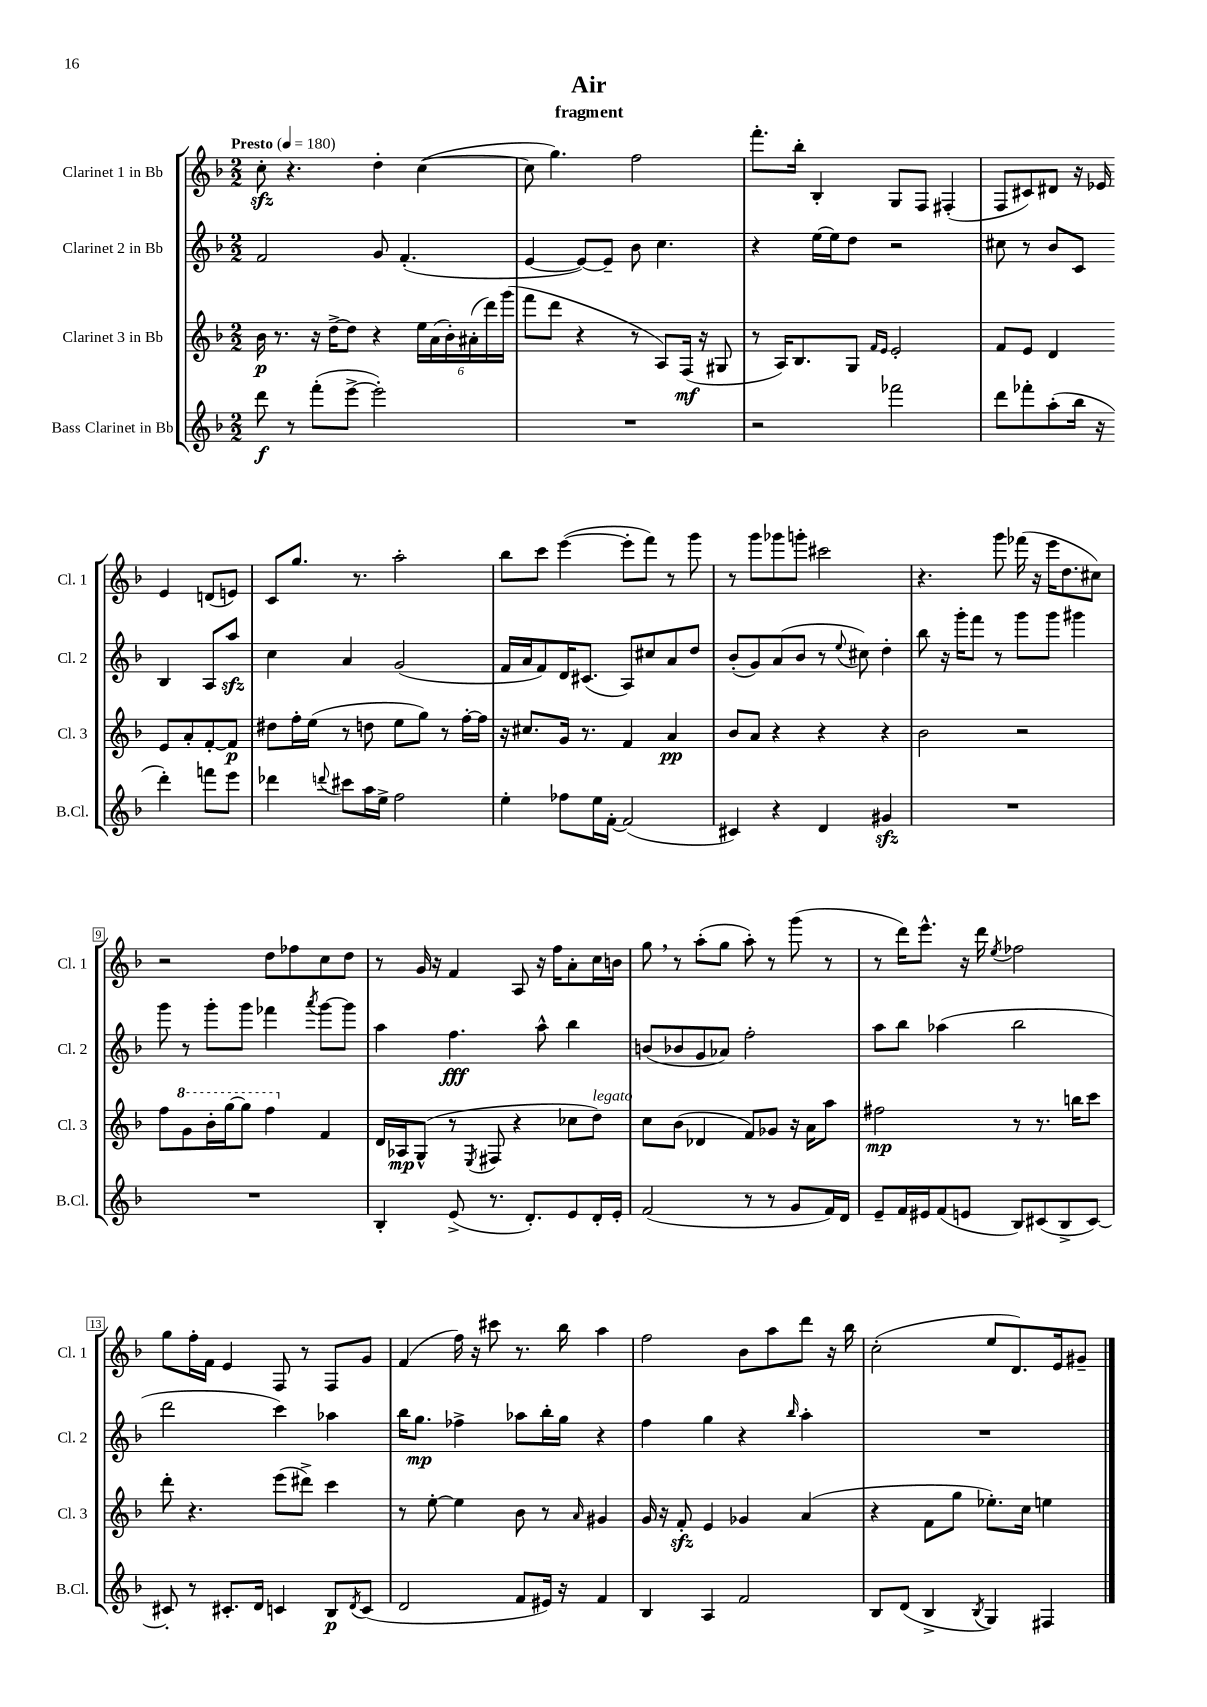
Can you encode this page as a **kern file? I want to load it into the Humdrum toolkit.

**kern	**kern	**kern	**kern
*staff4	*staff3	*staff2	*staff1
*clefG2	*clefG2	*clefG2	*clefG2
*k[b-]	*k[b-]	*k[b-]	*k[b-]
*M2/2	*M2/2	*M2/2	*M2/2
*MM180	*MM180	*MM180	*MM180
8ddd	16b-	2f	8cc'
.	8.r	.	.
8r	.	.	4.r
(8fff'	16r	.	.
.	[16dd^	.	.
[8eee^	8dd]	.	.
2eee'])	4r	8g	4dd'
.	.	(4.f'	.
.	24ee	.	([4cc
.	(24a	.	.
.	24b-')	.	.
.	(24a#'	.	.
.	24ddd)	.	.
.	(24ggg	.	.
=	=	=	=
1r	8fff	[4e	8cc]
.	8ddd	.	4.gg)
.	4r	8e_)	.
.	.	8e~]	.
.	8r	8b-	2ff
.	8A)	4.cc	.
.	(16F	.	.
.	16r	.	.
.	8G#	.	.
=	=	=	=
2r	8r	4r	8.fff'
.	16A)	.	.
.	8.B-	.	16bb-'
.	.	[16ee	4B-'
.	.	16ee]	.
.	8G	8dd	.
.	16qqf	.	.
.	16qqe	.	.
2fff-	2e'	2r	8G
.	.	.	8F
.	.	.	(4F#'
=	=	=	=
8ddd	8f	8cc#	8F
8fff-'	8e	8r	8c#)
(8aa'	4d	8b-	8d#
16bb-	.	8c	16r
16r	.	.	16e-
4ddd')	8e	4B-	4e-
.	8a'	.	.
8fff	[8f'	8A	(8d
8eee	8f]	8aa	8e)
=	=	=	=
4ddd-	8dd#	4cc	8c
.	16ff'	.	8.gg
.	(16ee	.	.
8qqddd	.	.	.
8ccc#	8r	4a	.
.	.	.	8.r
16aa	8dd	.	.
16ee^	.	.	.
2ff	8ee	(2g	2aa'
.	8gg)	.	.
.	8r	.	.
.	[16ff'	.	.
.	16ff]	.	.
=	=	=	=
4ee'	16r	16f	8bb-
.	8.cc#	16a	.
.	.	8f)	8ccc
8ff-	16g	16d	([4eee
.	8.r	(8.c#	.
16ee	.	.	.
[16f'	.	.	.
(2f]	4f	8A)	8eee']
.	.	8cc#	8fff)
.	4a	8a	8r
.	.	8dd	8ggg
=	=	=	=
4c#)	8b-	(8b-'	8r
.	8a	8g)	8ggg
4r	4r	(8a	8ggg-
.	.	8b-	8ggg'
4d	4r	8r	2ccc#
.	.	8qqee	.
.	.	8cc#)	.
4g#	4r	4dd'	.
=	=	=	=
1r	2b-	8bb-	4.r
.	.	16r	.
.	.	16ggg'	.
.	.	8fff	.
.	.	8r	8ggg
.	2r	8ggg	(16fff-
.	.	.	16r
.	.	8ggg	16eee
.	.	.	8.dd
.	.	4ggg#	.
.	.	.	8cc#)
=	=	=	=
1r	8ff	8ggg	2r
.	8gg	8r	.
.	16bb-'	8ggg'	.
.	[16ggg	.	.
.	8ggg]	8ggg	.
.	4fff	4fff-	8dd
.	.	.	8ff-
.	.	8qaaa	.
.	4f	[8ggg	8cc
.	.	8ggg]	8dd
=	=	=	=
4B-'	16d	4aa	8r
.	16A-	.	.
.	(8G^^	.	16g
.	.	.	16r
(8e^	8r	4.ff	4f
.	8qE	.	.
8.r	8F#	.	.
.	4r	.	8A
8.d')	.	.	.
.	.	8aa^^	16r
.	.	.	16ff
8e	8cc-	4bb-	8a'
16d'	8dd)	.	16cc
16e'	.	.	16b
=	=	=	=
(2f	8cc	(8b	8gg
.	(8b-	8b-	8r
.	4d-	8g	(8aa'
.	.	8a-)	8gg
8r	8f)	2ff'	8aa')
8r	8g-	.	8r
8g	16r	.	(8ggg
.	16a	.	.
16f)	8aa	.	8r
16d	.	.	.
=	=	=	=
8e~	2ff#	8aa	8r
16f	.	8bb-	16ddd)
16e#	.	.	8.eee^^
(8f	.	(4aa-	.
8e	.	.	16r
.	.	.	16ddd
.	.	.	8qee
8B-)	8r	2bb-	2ff-
(8c#	8.r	.	.
8B-^	.	.	.
.	16bb	.	.
[8c#)	8ccc	.	.
=	=	=	=
8c#']	8ddd'	2ddd	8gg
8r	4.r	.	16ff'
.	.	.	16f
8.c#'	.	.	4e
16d	.	.	.
4c	(8eee	4ccc)	8F
.	8ddd#^)	.	8r
8B-	4ccc	4aa-	8F
8qd	.	.	.
(8c	.	.	8g
=	=	=	=
2d	8r	16bb-	(4f
.	.	8.gg	.
.	[8ee'	.	.
.	4ee]	4ff-^	16ff)
.	.	.	16r
.	.	.	8ccc#
8f	8b-	8aa-	8.r
16e#)	8r	16bb-'	.
16r	.	16gg	16bb-
.	16qqa	.	.
4f	4g#	4r	4aa
=	=	=	=
4B-	16g	4ff	2ff
.	16r	.	.
.	8f'	.	.
4A	4e	4gg	.
2f	4g-	4r	8b-
.	.	.	8aa
.	.	16qqbb-	.
.	(4a	4aa'	8ddd
.	.	.	16r
.	.	.	16bb-
=	=	=	=
8B-	4r	1r	(2cc'
(8d	.	.	.
4B-^	8f	.	.
.	8gg	.	.
8qB-	.	.	.
4G)	8.ee-')	.	8ee
.	.	.	8.d)
.	16cc	.	.
4F#	4ee	.	.
.	.	.	16e
.	.	.	8g#~
==	==	==	==
*-	*-	*-	*-
